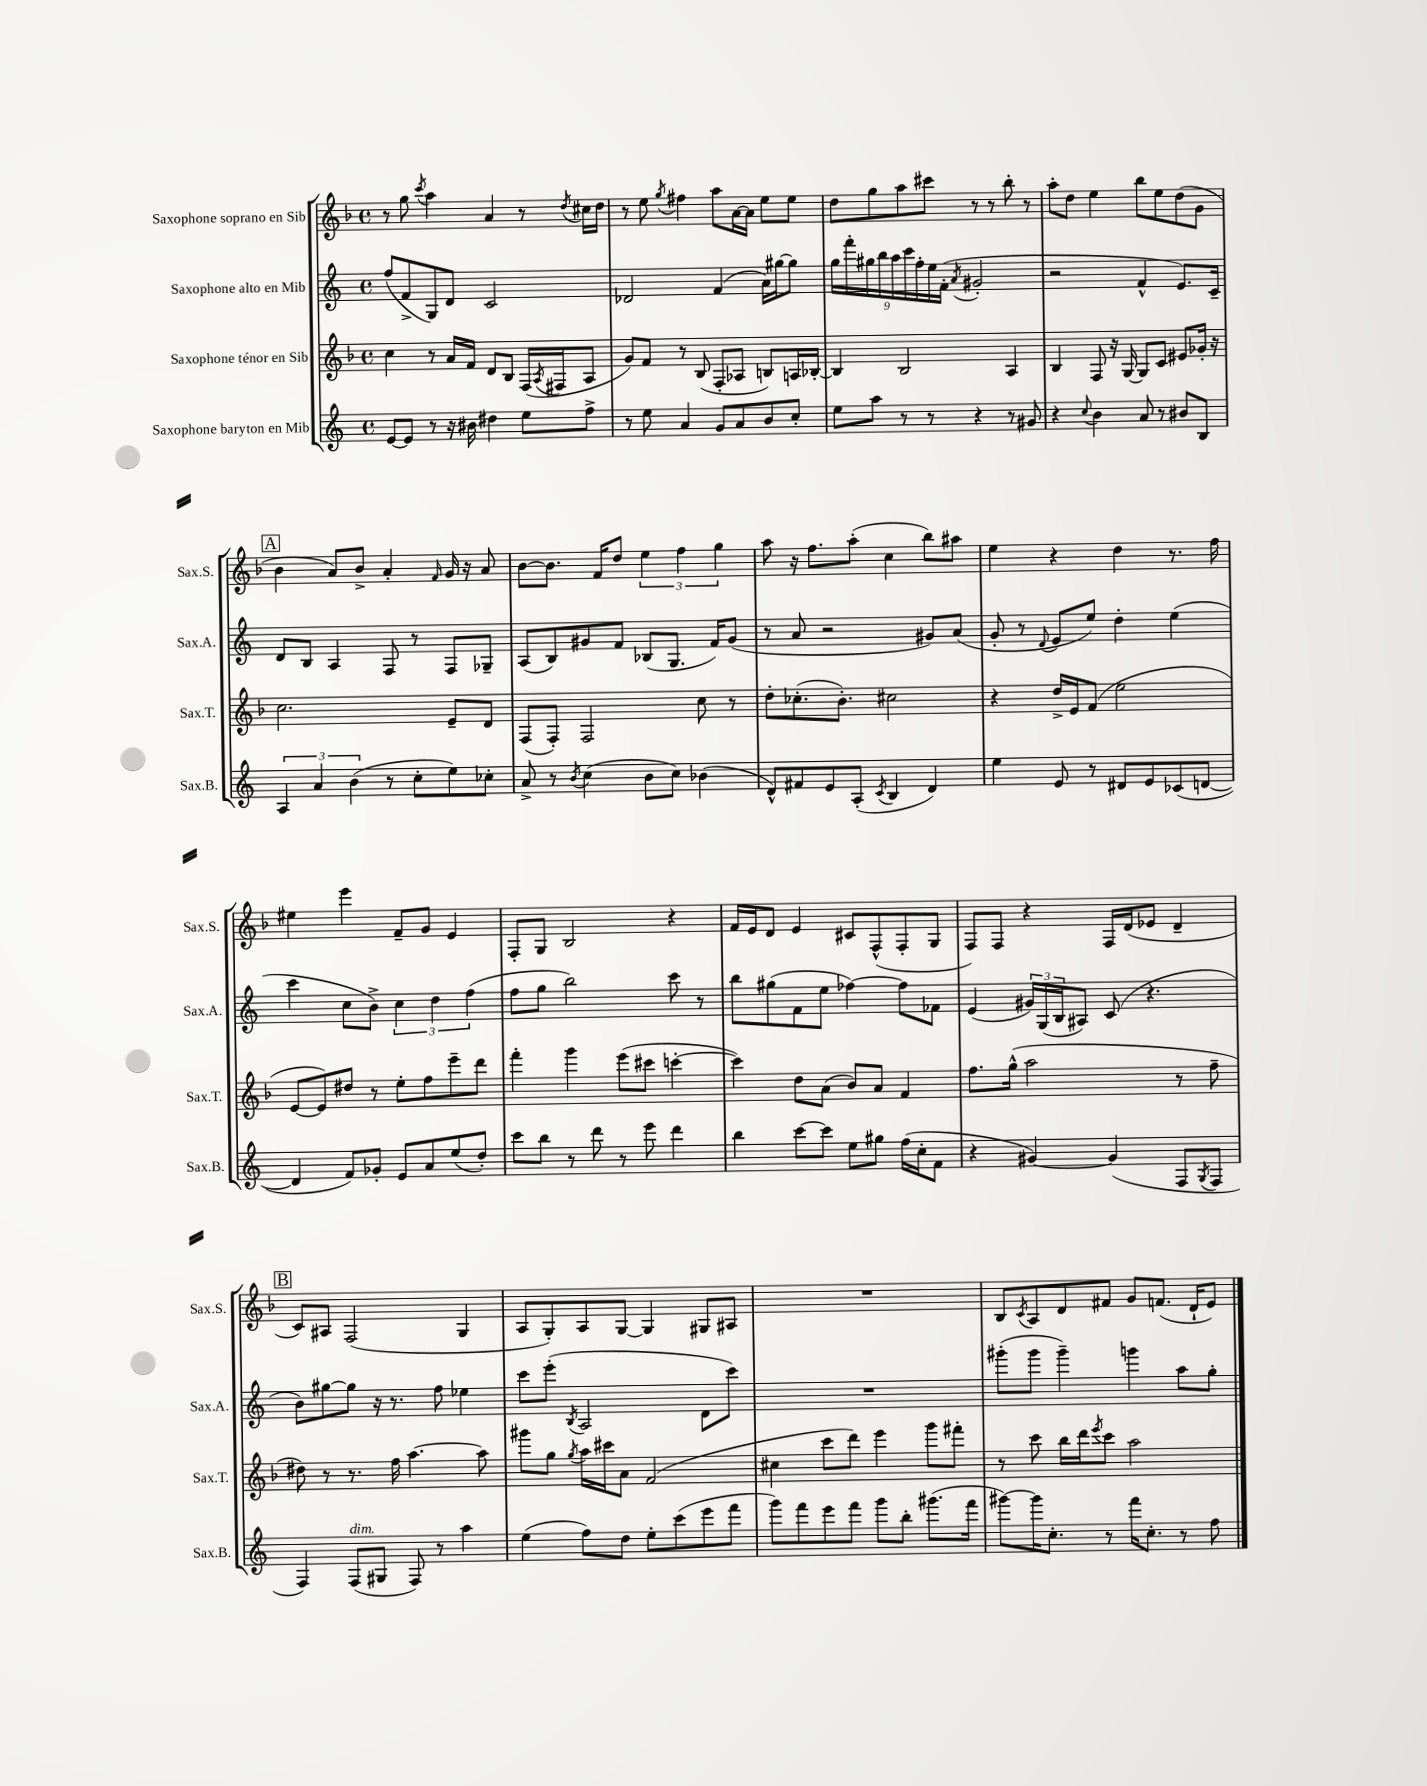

**kern	**kern	**kern	**kern
*staff4	*staff3	*staff2	*staff1
*clefG2	*clefG2	*clefG2	*clefG2
*k[]	*k[b-]	*k[]	*k[b-]
*M4/4	*M4/4	*M4/4	*M4/4
*met(c)	*met(c)	*met(c)	*met(c)
[8e	4cc	(8ff	8r
8e]	.	8f^	8gg
.	.	.	8qccc
8r	8r	8G)	4aa
16r	16a	8d	.
16b#	16f	.	.
4dd#	8d	2c	4a
.	8B-	.	.
8ee	(16F	.	8r
.	8qA	.	.
.	16F#	.	.
.	.	.	8qdd
8ff^	8A	.	16cc#
.	.	.	16dd
=	=	=	=
8r	8g)	2d-	8r
8ee	8f	.	8ee
.	.	.	8qgg
4a	8r	.	4ff#
.	(8B-	.	.
8g	8F'	(4f	8aa
8a	8A-	.	[16a
.	.	.	16a]
8b	8B)	16a)	8ee
.	.	[16gg#	.
8cc'	16A	8gg#]	8ee
.	[16B-'	.	.
=	=	=	=
8ee	4B-]	18gg	8dd
.	.	18fff'	.
.	.	18gg#	.
8aa	.	.	8gg
.	.	18bb	.
.	.	18aa	.
8r	2B-	.	8aa
.	.	18ccc	.
.	.	18ff'	.
8r	.	.	8ccc#
.	.	18ee	.
.	.	(18f'	.
.	.	8qa	.
4r	.	2g#'	8r
.	.	.	8r
8r	4A	.	8bb-'
8g#	.	.	8r
=	=	=	=
4r	4B-	2r	8aa'
.	.	.	8dd
8qqcc	.	.	.
4b	8F	.	4ee
.	16r	.	.
.	[16G	.	.
8a	8G]	4f^^	8bb-
8r	8c	.	8ee
8b#	8e#	8.e)	(8dd
8B	16g-'	.	8g
.	16r	16c~	.
=	=	=	=
6A	2.cc	8d	4b-
.	.	8B	.
6a	.	.	.
.	.	4A	8a)
(6b	.	.	.
.	.	.	8b-^
8r	.	8F	4a'
8cc'	.	8r	.
.	.	.	16qqf
8ee)	8e~	8F	16g
.	.	.	16r
8cc-'	8d	8G-~	8a
=	=	=	=
8a^	(8F	(8A	[8b-
8r	8F')	8B)	8.b-]
8qb	.	.	.
(4cc	2F	8g#	.
.	.	.	16f
.	.	8f	8dd
8b	.	(8B-	6ee
8cc)	.	8.G	.
.	.	.	6ff
(4b-	8cc	.	.
.	.	16f)	.
.	.	.	6gg
.	8r	(8g#	.
=	=	=	=
8d^^)	8dd'	8r	8aa
8f#	(8.cc-'	8a	16r
.	.	.	8.ff
8e	.	2r	.
.	8.b-')	.	.
(8A'	.	.	(8aa'
8qc	.	.	.
4B	2cc#	.	4cc
4d)	.	8g#)	8bb-)
.	.	(8a	8aa#
=	=	=	=
4ee	4r	8g'	4ee
.	.	8r	.
.	.	8qqd	.
8e	16dd^	8e	4r
.	16e	.	.
8r	(8f	8ee)	.
8d#	2ee	4dd'	4dd
8e	.	.	.
(8c-	.	(4ee	8.r
[8d	.	.	.
.	.	.	16ff
=	=	=	=
4d]	[8e	4ccc	4ee#
.	8e])	.	.
8f)	8dd#	8cc	4eee
8g-'	8r	8b^)	.
8e	8ee'	6cc	8f~
8a	8ff	.	8g
.	.	6dd	.
(8ee	8eee~	.	4e
.	.	(6ff	.
8dd')	8ddd	.	.
=	=	=	=
8ccc	4fff'	8ff	8F'
8bb	.	8gg	8G
8r	4ggg	2bb)	2B-
8ddd	.	.	.
8r	(8eee	.	.
8eee	8ccc#	.	.
4ddd	[4ccc'	8ccc	4r
.	.	8r	.
=	=	=	=
4bb	4ccc])	8bb	16f
.	.	.	16e
.	.	(8gg#	8d
[8ccc	8dd	8f	4e
8ccc]	(8a	8ee	.
8ee	8b-)	[4ff-)	8c#
8gg#	8a	.	(8F^^
(16ff	4f	8ff-]	8F'
16cc'	.	.	.
8f	.	8f-	8G
=	=	=	=
4r	8.ff	(4e	8F)
.	.	.	8F
.	(16gg^^	.	.
[4g#)	2aa	24g#)	4r
.	.	(24G	.
.	.	24B	.
.	.	8A#)	.
(4g#]	.	(8c	16F
.	.	.	(16d
.	.	4.r	8e-
8F	8r	.	4d~
8qG	.	.	.
8F	8ff~	.	.
=	=	=	=
4F)	8dd#)	8b)	8c)
.	8r	[8gg#	8A#
(8F	8.r	8gg#]	(2F
8G#	.	16r	.
.	16ff	8.r	.
8F)	[4.aa	.	.
8r	.	8ff	.
4aa	.	4ee-	4G
.	8aa]	.	.
=	=	=	=
(4ee	8ggg#	8ccc	8A
.	8gg	(8eee'	8G')
.	8qgg	8qB	.
8ff)	16aa	2A	8A
.	16ccc#	.	.
8dd	8a	.	[8G
8ee'	(2f	.	4G]
(8ccc	.	.	.
8eee	.	8d	8G#
8fff	.	8ccc)	8A#
=	=	=	=
8ggg)	4cc#	1r	1r
8fff	.	.	.
8eee	8ccc	.	.
8fff	8ddd)	.	.
8ggg	4eee	.	.
8bb'	.	.	.
(8.ggg#	8ggg	.	.
.	8fff#'	.	.
16fff	.	.	.
=	=	=	=
[8ggg#)	8r	(8ggg#'	8B-
.	.	.	8qc
16ggg#]	8ccc	8ggg#	8A
8.cc'	.	.	.
.	16bb-	4ggg#~)	8d
.	16ddd	.	.
.	8qeee	.	.
8r	8ccc	.	8f#
16fff	2aa	4ggg	8g
8.cc'	.	.	.
.	.	.	(8.f
8r	.	8aa	.
.	.	.	16d`
8ff	.	8gg'	8e)
==	==	==	==
*-	*-	*-	*-
